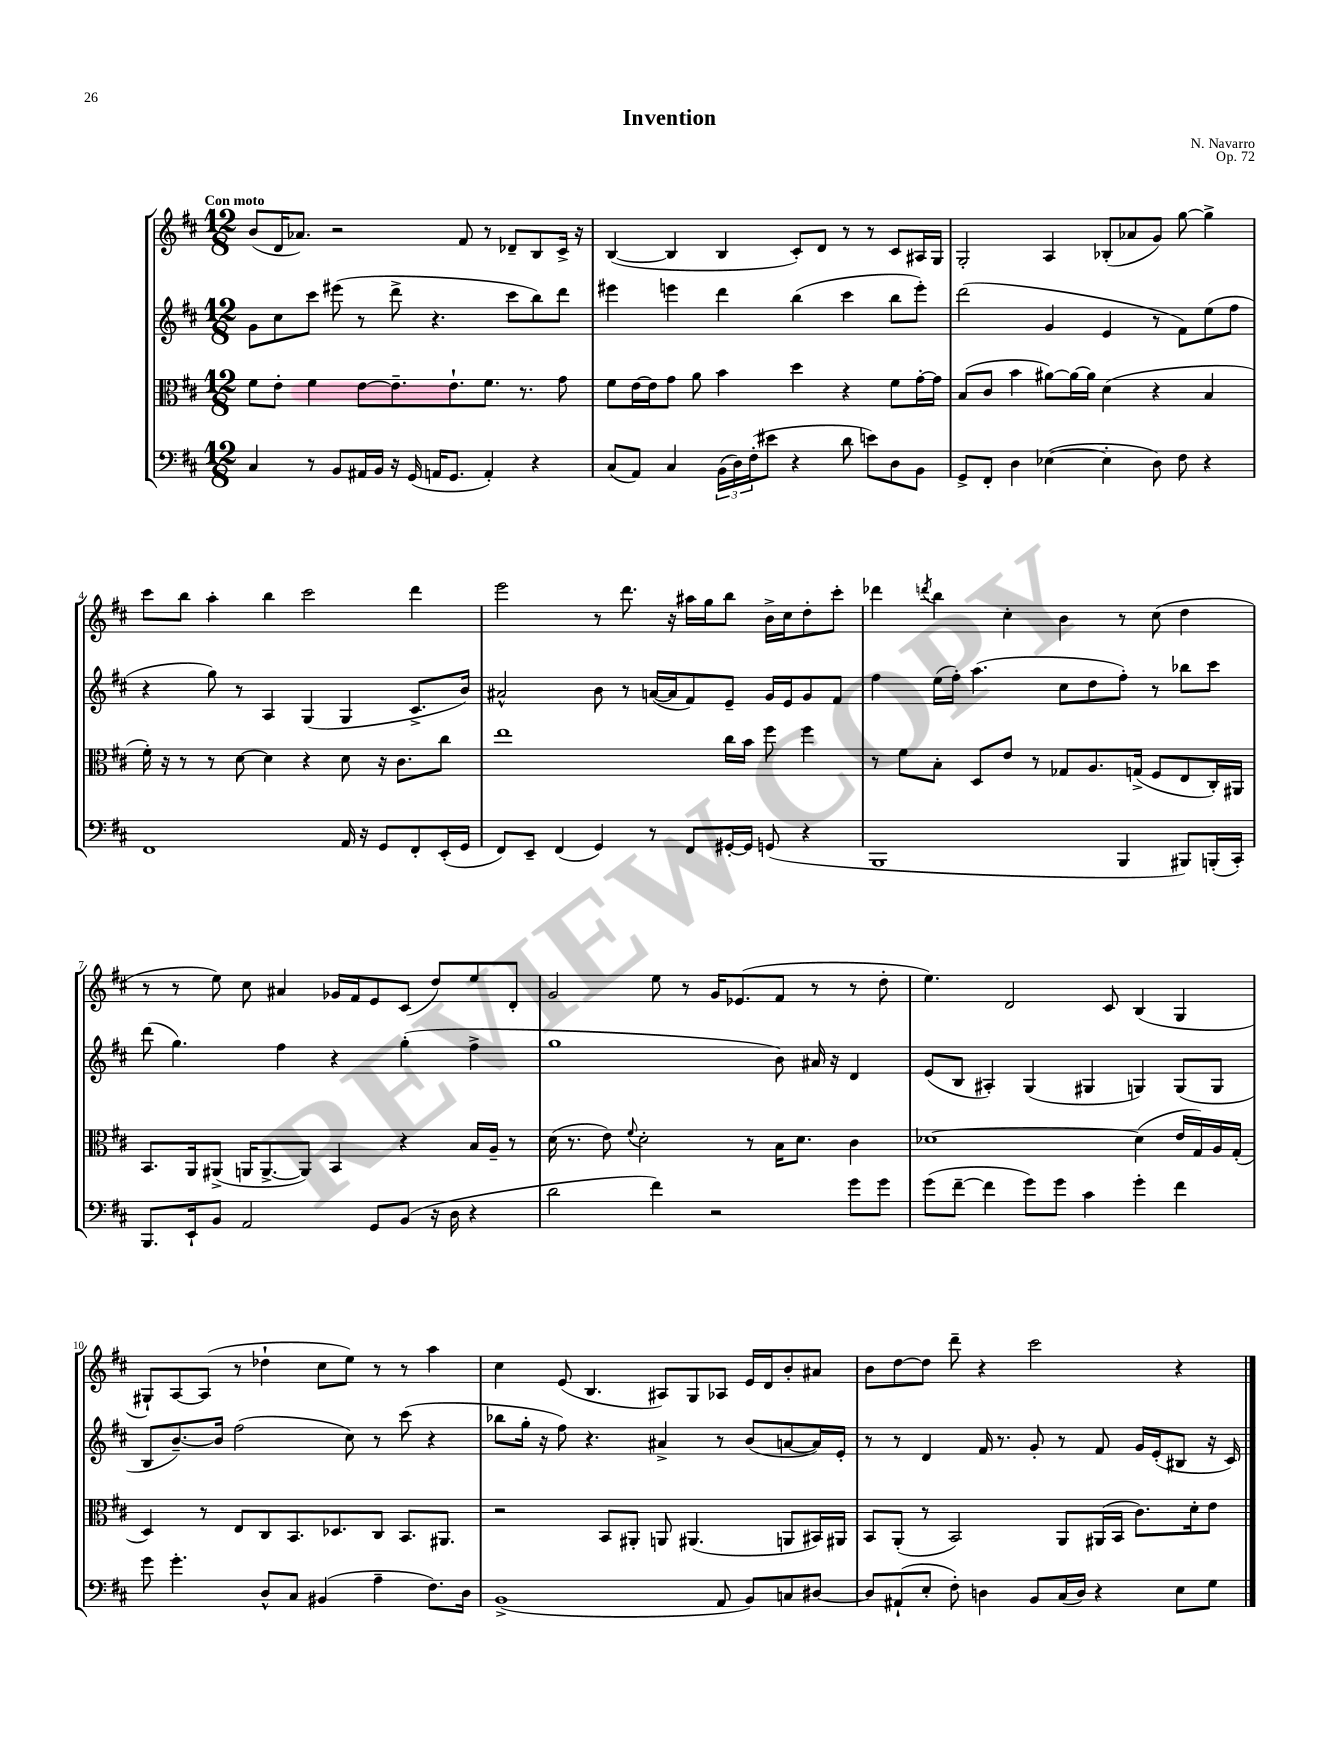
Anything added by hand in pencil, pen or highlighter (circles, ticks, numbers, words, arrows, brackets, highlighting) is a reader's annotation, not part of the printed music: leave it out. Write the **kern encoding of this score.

**kern	**kern	**kern	**kern
*part4	*part3	*part2	*part1
*staff4	*staff3	*staff2	*staff1
*clefF4	*clefC3	*clefG2	*clefG2
*k[f#c#]	*k[f#c#]	*k[f#c#]	*k[f#c#]
*M12/8	*M12/8	*M12/8	*M12/8
=1	=1	=1	=1
!	!	!	!LO:TX:a:B:t=Con moto
4C#/	8f#\L	8g\L	(8b/L
.	8e'\J	8cc#\	16d/K
.	.	.	8.a-X/J)
8r	4f#\	8ccc#\J	.
8BB/L	.	(8eee#X\	2r
16AA#X/L	[8e\L	8r	.
16BB/JJ	.	.	.
16r	8.e~\]	8ddd^\	.
(16GG/	.	.	.
16AAn/KL	.	4.r	.
8.GG/J	8.e`\	.	.
.	.	.	8f#/
4AA'/)	8.f#\J	.	8r
.	.	8ccc#\L	8d-X~/L
.	8.r	.	.
4r	.	8bb\)	8B/
.	8g\	8ddd\J	16c#^/Jk
.	.	.	16r
=2	=2	=2	=2
(8C#/L	8f#\L	4eee#X\	([4B/
8AA/J)	[16e\L	.	.
.	16e\J]	.	.
4C#/	8g\J	4eeen\	4B/]
.	8a\	.	.
(24BB\LL	4b\	4ddd\	4B/
24D\)	.	.	.
(24F#'\J	.	.	.
8e#X\J	.	.	.
4r	4dd\	(4bb\	8c#'/L)
.	.	.	8d/J
8d\	4r	4ccc#\	8r
8en\L)	.	.	8r
8D\	8f#\L	8bb\L	8c#/L
8BB\J	[16g'\L	8eee'\J)	16A#X/L
.	16g\JJ]	.	16G/JJ
=3	=3	=3	=3
8GG^/L	(8B/L	(2ddd\	2G'/
8FF#'/J	8c#/J	.	.
4D\	4b\	.	.
([4E-X\	[8a#X\L)	4g/	4A/
.	16a#\L_	.	.
.	16a#\JJ]	.	.
4E-'\]	(4d\	4e/	(8B-X'/L
.	.	.	8a-X/
8D\)	4r	8r	8g/J)
8F#\	.	8f#\L)	[8gg\
4r	4B/	(8ee\	4gg^\]
.	.	8ff#\J	.
!!LO:LB:g=z
=4	=4	=4	=4
1FF#	16f#'\)	4r	8ccc#\L
.	16r	.	.
.	8r	.	8bb\J
.	8r	8gg\)	4aa'\
.	[8d\	8r	.
.	4d\]	4A/	4bb\
.	4r	(4G/	2ccc#\
16AA/	8d\	4G/	.
16r	.	.	.
8GG/L	16r	.	.
.	8.c#\L	.	.
8FF#'/	.	8.c#^/L	4ddd\
(16EE'/L	8cc#\J	.	.
16GG/JJ	.	16b/Jk)	.
=5	=5	=5	=5
8FF#/L)	1ee	2a#X^^/	2eee\
8EE~/J	.	.	.
(4FF#/	.	.	.
4GG/)	.	8b\	8r
.	.	8r	8.ddd\
8r	.	([16an/LL	.
.	.	16a/J]	16r
8FF#/L	.	8f#/)	16aa#X\LL
.	.	.	16gg\J
[16GG#X'/L	16cc#\LL	8e~/J	8bb\J
16GG#/JJ]	16b\JJ	.	.
(8GGn/	8ff#\	16g/LL	16b^\LL
.	.	16e/J	16cc#\J
4r	4ff#\	8g/	8dd'\
.	.	8f#/J	8ccc#'\J
=6	=6	=6	=6
1BBB	8r	4ff#\	4ddd-X\
.	8f#\L	.	.
.	.	.	8qdddn/
.	8B'\J	(16ee\LL	4bb\
.	.	16ff#'\JJ)	.
.	8D/L	(4.aa\	.
.	8e/J	.	4cc#'\
.	8r	.	.
.	8G-X/L	8cc#\L	4b\
.	8.A/	8dd\	.
4BBB/	.	8ff#'\J)	8r
.	(16Gn^/Jk	.	.
.	8F#/L	8r	(8cc#\
8BBB#X/L)	8E/	8bb-X\L	4dd\
(16BBBn'/L	16C#'/L)	8ccc#\J	.
16CC#'/JJ)	16AA#X/JJ	.	.
!!LO:LB:g=z
=7	=7	=7	=7
8.BBB/L	8.BB/L	(8ddd\	8r
.	.	4.gg\)	8r
16EE`/k	16AA/k	.	.
8BB/J	(8AA#X^/J	.	8ee\)
2AA/	16AAn/KL	.	8cc#\
.	[8.AA^/	.	.
.	.	4ff#\	4a#X/
.	8AA/J])	.	.
.	4BB/	4r	16g-X/LL
.	.	.	16f#/J
8GG/L	.	.	8e/
(8BB/J	4r	(4gg'\	(8c#/J
16r	.	.	8dd/L)
16D\	.	.	.
4r	16B/LL	4ff#^\	8ee/
.	16A~/JJ	.	.
.	8r	.	8d'/J
=8	=8	=8	=8
2d\	(16d\	1gg	2g/
.	8.r	.	.
.	8e\)	.	.
.	8qqf#/	.	.
.	2d'\	.	.
4f#\)	.	.	8ee\
.	.	.	8r
2r	.	.	16g/KL
.	.	.	(8.e-X/
.	8r	.	.
.	16B\KL	8b\)	8f#/J
.	8.d\J	.	.
.	.	16a#X/	8r
.	.	16r	.
8g\L	4c#\	4d/	8r
8g\J	.	.	8dd'\
=9	=9	=9	=9
(8g\L	[1d-X	(8e/L	4.ee\)
[8f#~\J	.	8B/J	.
4f#\]	.	4A#X'/)	.
.	.	.	2d/
8g\L)	.	(4G/	.
8g\J	.	.	.
4c#\	.	4G#X/	.
.	.	.	8c#/
4g'\	(4d-\]	4Gn/)	(4B/
4f#\	16e/LL	(8G/L	4G/
.	16G/)	.	.
.	16A/	8G/J	.
.	(16G'/JJ	.	.
!!LO:LB:g=z
=10	=10	=10	=10
8g\	4D/)	8B/L	8G#X`/L)
4.g'\	.	[8.b~/)	[8A/
.	8r	.	(8A/J]
.	.	16b/Jk]	.
.	8E/L	(2ff#\	8r
8D^^/L	8C#/	.	4dd-X`\
8C#/J	8.BB/	.	.
(4BB#X/	.	.	8cc#\L
.	8.D-X/	.	.
.	.	8cc#\)	8ee\J)
4A~\	8C#/J	8r	8r
.	8.BB/L	(8ccc#\	8r
8.F#\L)	.	4r	4aa\
.	8.AA#X/J	.	.
16D\Jk	.	.	.
=11	=11	=11	=11
(1BB^	2r	8bb-X\L	4cc#\
.	.	16gg'\Jk	.
.	.	16r	.
.	.	8ff#\)	(8e/
.	.	4.r	4.B/
.	8BB/L	.	.
.	8AA#X'/J	.	.
.	8AAn/	4a#X^/	8A#X/L)
.	(4.AA#X/	.	8G/
8AA/	.	8r	8A-X/J
8BB/L)	.	(8b/L	16e/LL
.	.	.	16d/J
8Cn/	8AAn/L	[8an/	8b'/
[8D#X/J	16BB#X/L)	16a/L])	8a#X/J
.	16AA#X/JJ	16e'/JJ	.
=12	=12	=12	=12
8D#/L]	8BB/L	8r	8b\L
(8AA#X`/	(8AA'/J	8r	[8dd\
8E'/J	8r	4d/	8dd\J]
8F#'\)	2BB/)	.	8ddd~\
4Dn\	.	16f#/	4r
.	.	8.r	.
8BB/L	.	8g'/	2ccc#\
(16C#/L	8AA/L	8r	.
16D/JJ)	.	.	.
4r	(16AA#X/L	8f#/	.
.	16BB/JJ	.	.
.	8.c#\L)	16g/LL	.
.	.	(16e'/J	.
8E\L	.	8B#X/J	4r
.	16d'\k	.	.
8G\J	8e\J	16r	.
.	.	16c#/)	.
==	==	==	==
*-	*-	*-	*-
